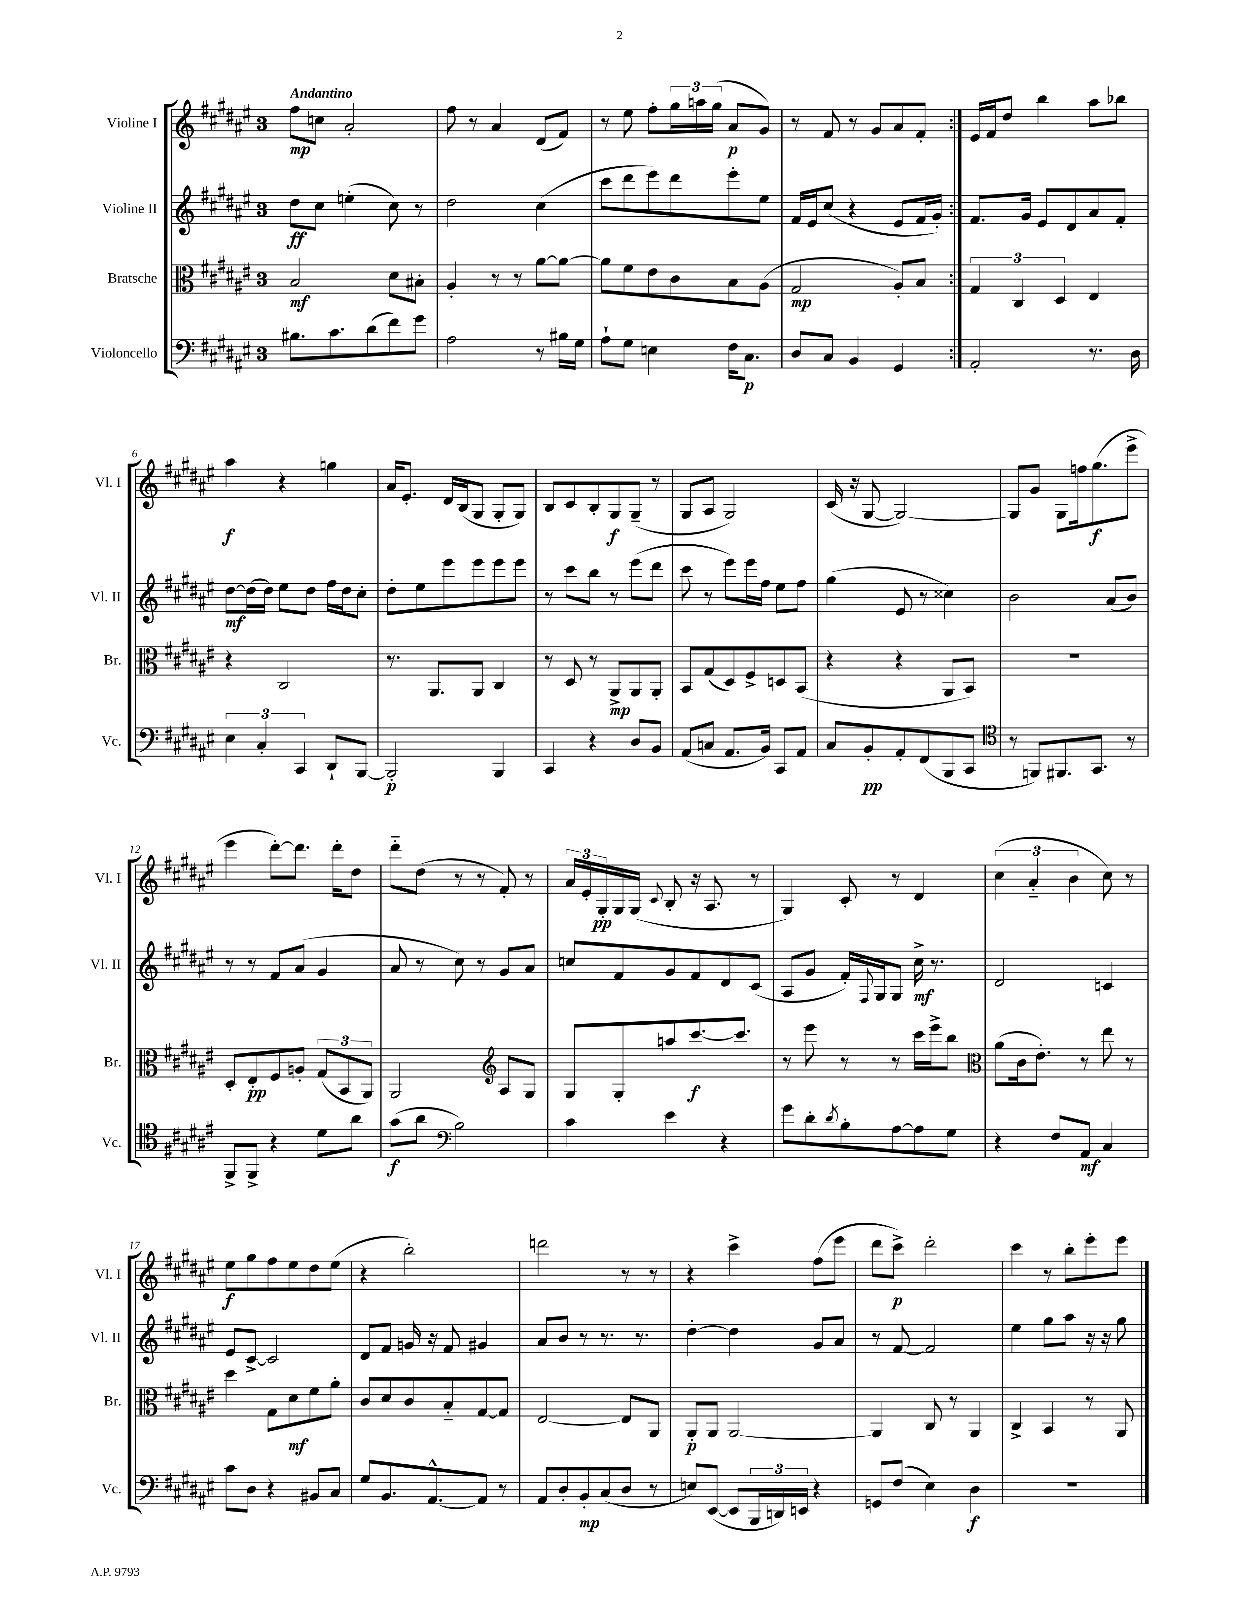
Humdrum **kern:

**kern	**kern	**kern	**kern
*staff4	*staff3	*staff2	*staff1
*clefF4	*clefC3	*clefG2	*clefG2
*k[f#c#g#d#a#e#]	*k[f#c#g#d#a#e#]	*k[f#c#g#d#a#e#]	*k[f#c#g#d#a#e#]
*M3/4	*M3/4	*M3/4	*M3/4
8.B#	2B	8dd#	8ff#
.	.	8cc#	8cc
8.c#	.	.	.
.	.	(4ee'	2a#'
(8d#	.	.	.
8f#)	8d#	8cc#)	.
8g#	8B#'	8r	.
=	=	=	=
2A#	4A#'	2dd#	8ff#
.	.	.	8r
.	8r	.	4a#
.	8r	.	.
8r	[8a#	(4cc#	(8d#
16B#	8a#_	.	8f#)
16G#	.	.	.
=	=	=	=
8A#`	8a#]	8ccc#	8r
8G#	8f#	8ddd#	8ee#
4E	8e#	8eee#)	8ff#'
.	8c#	8ddd#	24gg#
.	.	.	24aa
.	.	.	(24gg#
16F#	8B	8eee#'	8a#
8.C#	.	.	.
.	(8A#	8ee#	8g#)
=	=	=	=
8D#	2G#	16f#	8r
.	.	16e#	.
8C#	.	(8cc#	8f#
4BB	.	4r	8r
.	.	.	8g#
4GG#	8A#')	8e#	8a#
.	8B	16f#	8f#'
.	.	16g#')	.
=:|!	=:|!	=:|!	=:|!
2AA#'	6G#	8.f#	16e#
.	.	.	16f#
.	.	.	8dd#
.	6C#	.	.
.	.	16g#	.
.	.	8e#	4bb
.	6D#	.	.
.	.	8d#	.
8.r	4E#	8a#	8aa#
.	.	8f#'	8bb-
16D#	.	.	.
=	=	=	=
6E#	4r	[8dd#	4aa#
.	.	(16dd#]	.
6C#'	.	.	.
.	.	16dd#)	.
.	2C#	8ee#	4r
6CC#	.	.	.
.	.	8dd#	.
8DD#`	.	16ff#	4gg
.	.	16dd#	.
[8BBB	.	8cc#'	.
=	=	=	=
2BBB']	8.r	8dd#'	16a#
.	.	.	8.e#'
.	.	8ee#	.
.	8.AA#	.	.
.	.	8eee#	16d#
.	.	.	(16B
.	8AA#	8eee#	8G#
4BBB	4C#	8eee#	8G#'
.	.	8eee#	8G#)
=	=	=	=
4CC#	8r	8r	8B
.	8D#	8ccc#	8c#
4r	8r	8bb	8B'
.	8AA#^	8r	8G#
8D#	8AA#	(8eee#	(8G#~
8BB	8AA#'	8ddd#	8r
=	=	=	=
(8AA#	8BB	8ccc#	8G#
8C	(8G#	8r	8A#
8.AA#	8D#)	8eee#)	2G#)
.	8F#^	16eee#	.
16BB)	.	16ff#	.
8CC#	8D	8ee#	.
8AA#	(8BB	8ff#	.
=	=	=	=
8C#	4r	(4gg#	(16c#
.	.	.	16r
8BB'	.	.	[8G#
8AA#'	4r	8e#	2G#_)
(8FF#	.	8r	.
8BBB	8AA#	4cc##)	.
8CC#	8BB)	.	.
=	=	=	=
*clefC4	*	*	*
8r	2.r	2b	8G#]
8FF)	.	.	8g#
8.FF#	.	.	8G#
.	.	.	16ff
8.GG#	.	.	(8.gg#
.	.	(8a#	.
8r	.	8b)	8eee#^
=	=	=	=
8FF#^	8D#'	8r	4eee#
8FF#^	8E#'	8r	.
4r	8F#	8f#	[8ddd#')
.	8A'	(8a#	8.ddd#]
8d#	(12G#	4g#	.
.	.	.	16ddd#'
.	12BB	.	.
8a#	.	.	8dd#
.	12AA#)	.	.
=	=	=	=
(8g#	2AA#	8a#	8ddd#'~
8a#	.	8r	(8dd#
*clefF4	*	*	*
2B)	.	8cc#)	8r
.	.	8r	8r
*	*clefG2	*	*
.	8A#	8g#	8f#')
.	8G#	8a#	8r
=	=	=	=
4c#	8G#	8cc	24a#
.	.	.	24e#'
.	.	.	24G#'
.	8G#'	8f#	16G#
.	.	.	(16G#
.	.	.	8qqc#
4e#	8aa	8g#	8B'
.	[8.ccc#	8f#	16r
.	.	.	8.A#
4r	.	8d#	.
.	8.ccc#]	.	.
.	.	(8c#	8r
=	=	=	=
8g#	8r	8A#	4G#)
8d#'	8eee#	8g#	.
8qd#	.	.	.
8B'	8r	16f#')	8c#'
.	.	8qqF#	.
.	.	16G#	.
[8A#	8r	8G#	8r
8A#]	16ccc#	16cc#^	4d#
.	16eee#^	8.r	.
8G#	8bb	.	.
=	=	=	=
*	*clefC3	*	*
4r	(8a#	2d#	(6cc#
.	16c#	.	.
.	.	.	6a#'~
.	8.e#')	.	.
8F#	.	.	.
.	.	.	6b
8AA#	8r	.	.
4C#	8ee#	4c	8cc#)
.	8r	.	8r
=	=	=	=
8c#	4dd#	8e#	8ee#
8D#	.	[8c#^	8gg#
4r	8G#	2c#]	8ff#
.	8d#	.	8ee#
8BB#	8f#	.	8dd#
8C#	8a#'	.	(8ee#
=	=	=	=
8G#	8c#	8d#	4r
8.BB	8d#	8f#	.
.	8c#	16g	2bb')
[8.AA#^^	.	16r	.
.	8B'~	8f#	.
8AA#]	[8G#	4g#	.
8r	8G#]	.	.
=	=	=	=
8AA#	[2E#	8a#	2ddd
8D#'	.	8b	.
8BB'	.	8r	.
(8C#	.	8.r	.
8D#	8E#]	.	8r
.	.	8.r	.
8r	8AA#	.	8r
=	=	=	=
8E)	8AA#'	[4dd#'	4r
([8EE#	8AA#	.	.
8EE#]	[2AA#	4dd#]	4ccc#^
24BBB	.	.	.
24DD)	.	.	.
24EE	.	.	.
4r	.	8g#	(8ff#
.	.	8a#	8eee#
=	=	=	=
8GG	4AA#]	8r	8ddd#
(8F#	.	[8f#	8ccc#^)
4E#)	8C#	2f#]	2ddd#'
.	8r	.	.
4D#	4AA#	.	.
=	=	=	=
2.r	4C#^	4ee#	4ccc#
.	4BB	8gg#	8r
.	.	8aa#	8bb'
.	8r	16r	8eee#'
.	.	16r	.
.	8AA#	8gg#	8eee#
==	==	==	==
*-	*-	*-	*-
